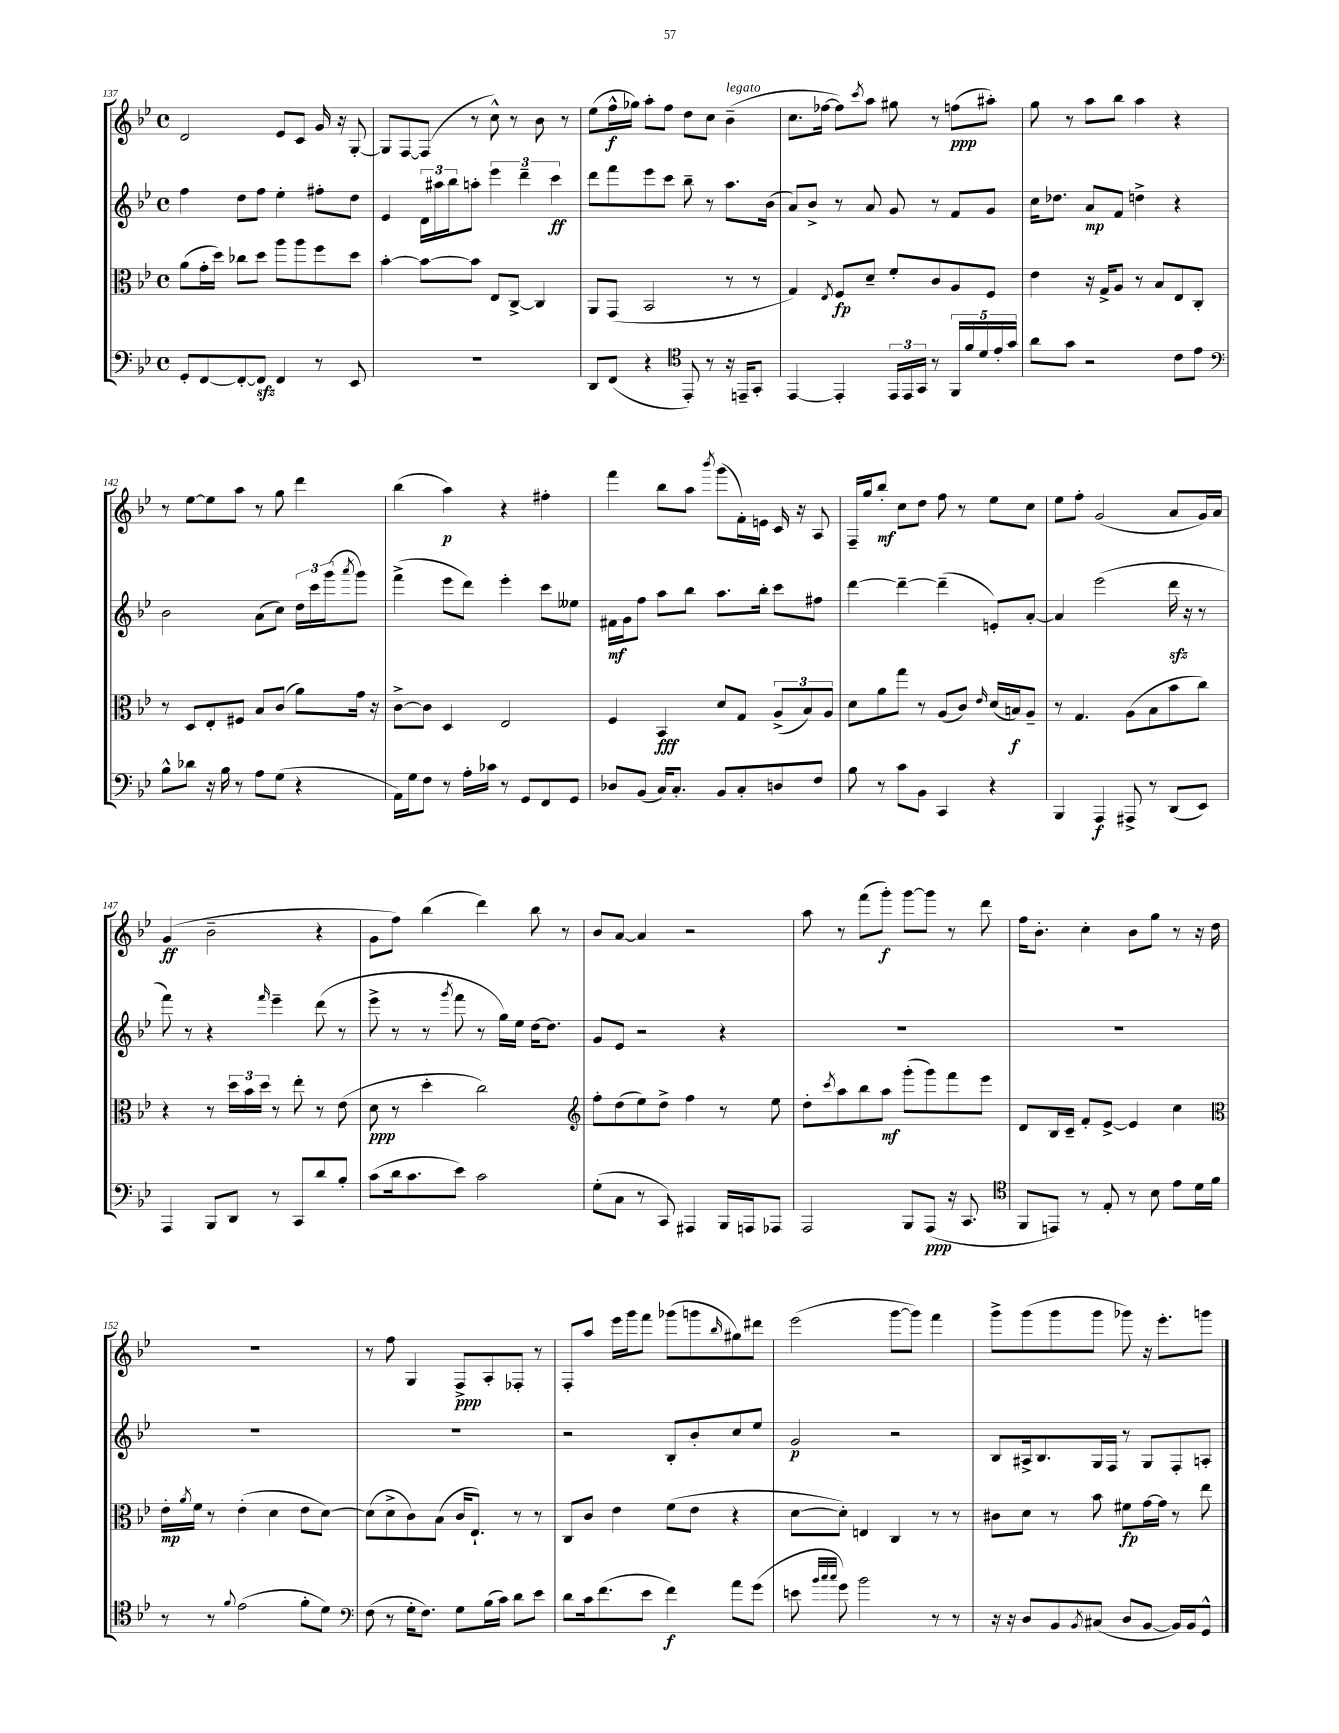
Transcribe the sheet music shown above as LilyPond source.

<<
\new StaffGroup <<
\new Staff = "s0" {
    \clef treble \key bes \major \defaultTimeSignature \time 4/4
    d'2 ees'8 c'8 g'16 r16 g8~-. |
    g8 f8~ f8( r8 c''8-^) r8 bes'8 r8 |
    ees''8( f''16-^\f ges''16) a''8-. f''8 d''8 c''8 bes'4--^\markup { \italic "legato" }( |
    c''8. fes''16~ fes''8) \acciaccatura { c'''8 } a''8 gis''8 r8 f''8\ppp( ais''8-.) |
    g''8 r8 a''8 bes''8 a''4 r4 |
    r8 ees''8~ ees''8 a''8 r8 g''8 d'''4 |
    bes''4( a''4\p) r4 fis''4-. |
    f'''4 bes''8 a''8 \acciaccatura { bes'''8 } g'''8( f'16-.) e'16 c'16 r16 a8 |
    f16-- g''16 bes''8-.\mf c''8 d''8 f''8 r8 ees''8 c''8 |
    ees''8 f''8-. g'2( a'8 g'16) a'16 |
    g'4\ff( bes'2-- r4 |
    g'8 f''8) bes''4( d'''4) bes''8 r8 |
    bes'8 a'8~ a'4 r2 |
    a''8 r8 f'''8( g'''8-.\f) g'''8~ g'''8 r8 d'''8 |
    f''16 bes'8.-. c''4-. bes'8 g''8 r8 r16 d''16 |
    R1 |
    r8 f''8 g4 f8->\ppp a8-. fes8-. r8 |
    f8-. a''8 ees'''16 g'''16 f'''8 ges'''8( g'''8 \grace { bes''16 } gis''8) dis'''8 |
    ees'''2( g'''8~ g'''8) f'''4 |
    g'''8-> g'''8( g'''8 g'''8 ges'''8) r16 ees'''8.-. g'''8 \bar "|." |
}
\new Staff = "s1" {
    \clef treble \key bes \major \defaultTimeSignature \time 4/4
    f''4 d''8 f''8 ees''4-. fis''8-. d''8 |
    ees'4 \tuplet 3/2 { d'16 ais''16 bes''16 } a''8-. \tuplet 3/2 { ees'''4 d'''4-- c'''4\ff } |
    d'''8 f'''8 ees'''8 c'''8 bes''8-- r8 a''8. bes'16( |
    a'8) bes'8-> r8 a'8 g'8 r8 f'8 g'8 |
    c''16 des''8. a'8\mp f'8 d''4-> r4 |
    bes'2 a'8( c''8) \tuplet 3/2 { d''16 c'''16 g'''16( } \acciaccatura { a'''8 } g'''8) |
    f'''4->( ees'''8 d'''8) ees'''4-. c'''8 eeses''8 |
    fis'16\mf g'16 f''8 a''8 bes''8 a''8. bes''16-. c'''8 fis''8 |
    d'''4~ d'''4~-- d'''4--( e'8-.) a'8~-. |
    a'4 ees'''2( d'''16\sfz r16 r8 |
    f'''8) r8 r4 \grace { f'''16 } ees'''4-- d'''8( r8 |
    ees'''8-> r8 r8 \acciaccatura { g'''8 } f'''8 r8 g''16) ees''16 d''16~ d''8. |
    g'8 ees'8 r2 r4 |
    R1 |
    R1 |
    R1 |
    R1 |
    r2 bes8-. bes'8-. c''8 ees''8 |
    g'2\p r2 |
    bes8 ais16-> bes8. g16 f16 r8 g8 f8-. a8-. \bar "|." |
}
\new Staff = "s2" {
    \clef alto \key bes \major \defaultTimeSignature \time 4/4
    a'8( g'16-. d''16) ces''8 d''8 a''8 a''8 f''8 d''8 |
    bes'4~-. bes'8~ bes'8 ees8 c8~-> c4 |
    a,8 g,8( bes,2 r8 r8 |
    g4) \acciaccatura { ees8 } f8\fp d'8-- f'8-. c'8 a8 f8 |
    ees'4 r16 g16-> a8 r8 bes8 ees8 c8-. |
    r8 d8 ees8-. fis8 bes8 c'8( a'8) g'16 r16 |
    c'8~-> c'8 d4 ees2 |
    f4 bes,4\fff d'8 g8 \tuplet 3/2 { a8->( bes8) a8 } |
    d'8 a'8 g''8 r8 a8( c'8) \grace { ees'16 } d'16( b16\f) a8-- |
    r8 g4. a8( bes8 bes'8 c''8) |
    r4 r8 \tuplet 3/2 { d''16 bes'16 d''16 } r8 ees''8-. r8 ees'8( |
    d'8\ppp r8 d''4-. c''2) |
    \clef treble f''8-. d''8( ees''8) d''8-> f''4 r8 ees''8 |
    d''8-. \acciaccatura { c'''8 } a''8 bes''8 a''8\mf g'''8-.( g'''8) f'''8 ees'''8 |
    d'8 bes16 c'16-- f'8-. ees'8~-> ees'4 c''4 |
    \clef alto ees'16-.\mp \acciaccatura { a'8 } f'16 r8 ees'4-.( d'4 ees'8 d'8~) |
    d'8( d'8-> c'8) bes8( c'16 ees8.-!) r8 r8 |
    c8 c'8 ees'4 f'8( ees'8 r4 |
    d'8~ d'8-.) e4 c4 r8 r8 |
    cis'8 d'8 r8 bes'8 fis'8\fp g'16~ g'16 r8 ees''8 \bar "|." |
}
\new Staff = "s3" {
    \clef bass \key bes \major \defaultTimeSignature \time 4/4
    g,8-. f,8~ f,8~-. f,8\sfz f,4 r8 ees,8 |
    R1 |
    d,8 f,8( r4 \clef tenor ees,8-.) r8 r16 e,16-- g,8-. |
    ees,4~ ees,4-. \tuplet 3/2 { ees,16 ees,16 g,16 } r8 \tuplet 5/4 { f,16 f'16 d'16 ees'16-. g'16 } |
    a'8 g'8 r2 c'8 ees'8 |
    \clef bass bes8-^ des'8 r16 bes16 r8 a8 g8( r4 |
    a,16) g16 f8 r8 a16-. ces'16 r8 g,8 f,8 g,8 |
    des8 bes,8( c16) c8.-. bes,8 c8-. d8 f8 |
    bes8 r8 c'8 bes,8 c,4 r4 |
    bes,,4 a,,4\f ais,,8-> r8 d,8( ees,8) |
    a,,4 bes,,8 d,8 r8 c,8 d'8 bes8-. |
    c'8( d'16 c'8. ees'8) c'2 |
    g8-.( c8 r8 c,8) ais,,4 bes,,16 a,,16 aes,,8 |
    a,,2 bes,,8 a,,8\ppp( r16 c,8. |
    \clef tenor f,8 e,8) r8 ees8-. r8 bes8 ees'8 d'16 f'16 |
    r8 r8 \appoggiatura { f'8 } ees'2( f'8-. d'8) |
    \clef bass f8( r8 g16-. f8.) g8 bes16( c'16) d'8 ees'8 |
    d'8 c'16 f'8.( ees'8 f'4\f) a'8 g'8( |
    e'8 \grace { bes'32 c''32 c''32 } g'8) bes'2 r8 r8 |
    r16 r16 d8 bes,8 \acciaccatura { bes,8 } cis8( d8 bes,8~ bes,16) bes,16 g,8-^ \bar "|." |
}
>>
>>
\layout { \context { \Score currentBarNumber = #137 } }
